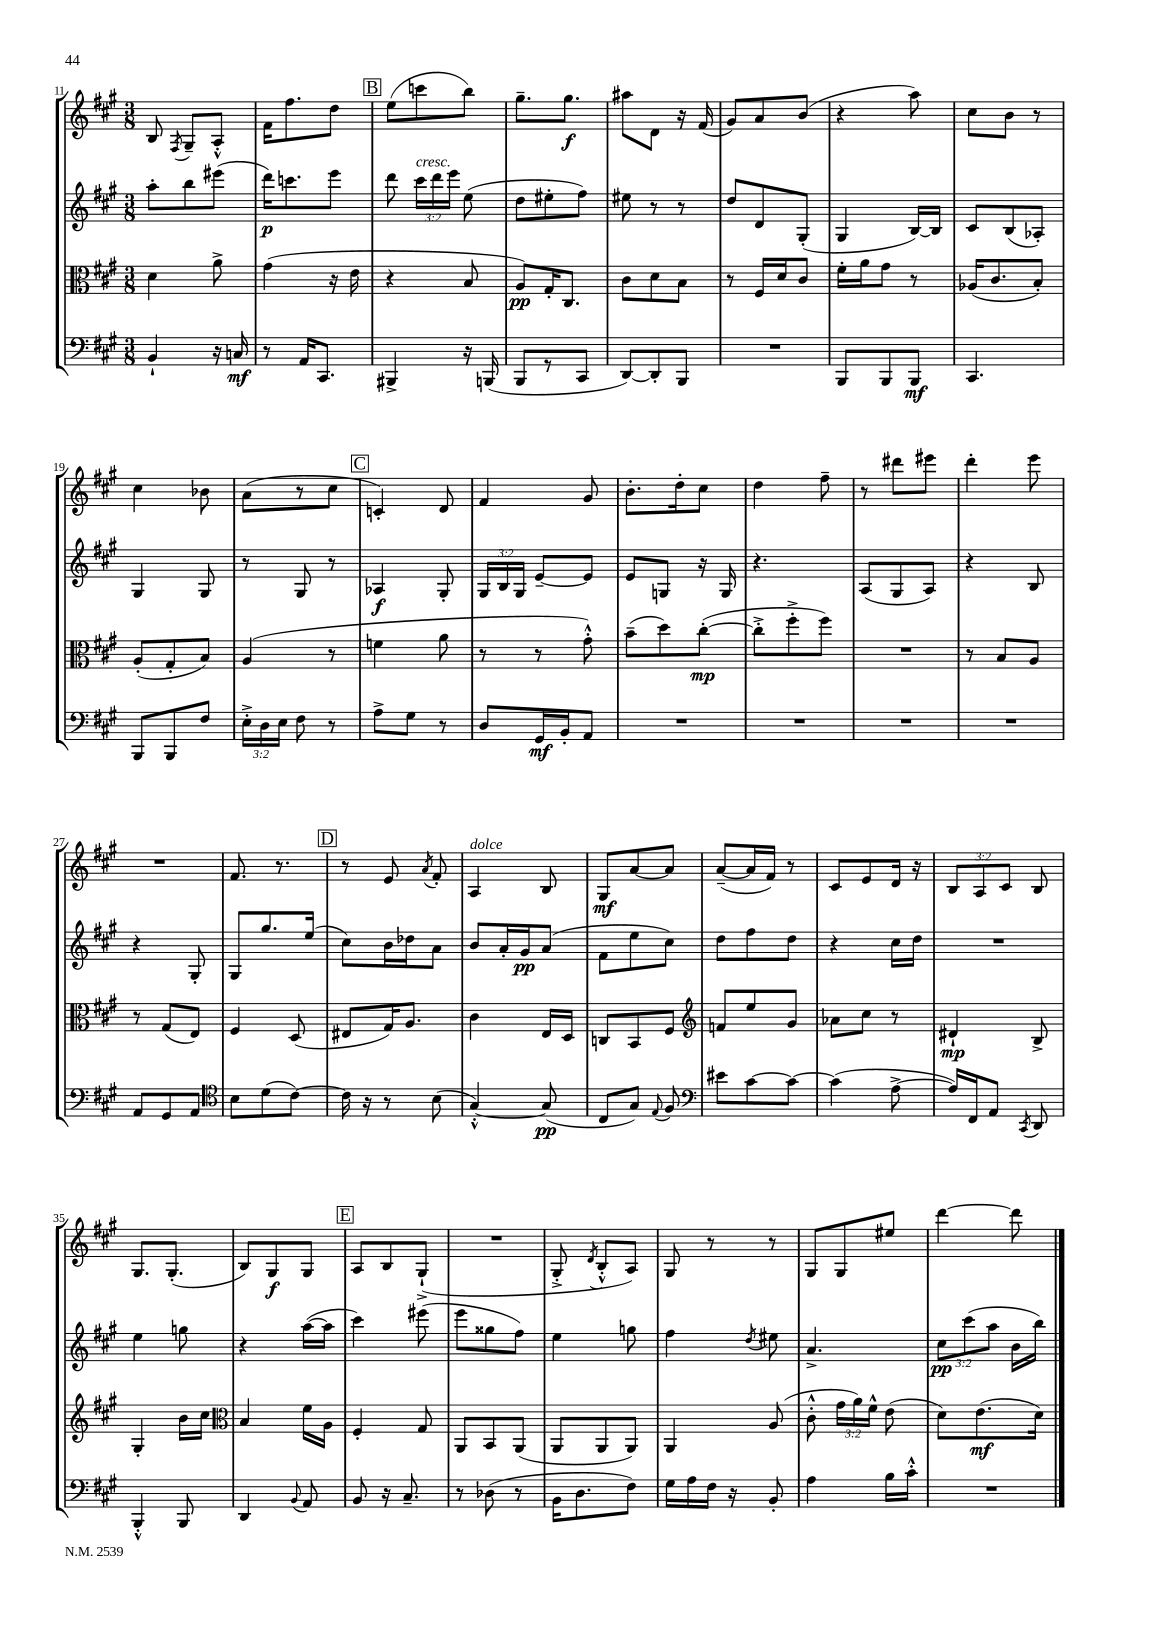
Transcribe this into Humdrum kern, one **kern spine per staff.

**kern	**dynam	**kern	**dynam	**kern	**dynam	**kern	**dynam
*part4	*part4	*part3	*part3	*part2	*part2	*part1	*part1
*staff4	*staff4	*staff3	*staff3	*staff2	*staff2	*staff1	*staff1
*clefF4	*	*clefC3	*	*clefG2	*	*clefG2	*
*k[f#c#g#]	*	*k[f#c#g#]	*	*k[f#c#g#]	*	*k[f#c#g#]	*
*M3/8	*	*M3/8	*	*M3/8	*	*M3/8	*
=11	=11	=11	=11	=11	=11	=11	=11
4BB`/	.	4d\	.	8aa'\L	.	8B/	.
.	.	.	.	.	.	8qF#/	.
.	.	.	.	8bb\	.	8G#~/L	.
16r	.	8a^\	.	(8eee#X\J	.	8A'^^/J	.
16Cn/	mf	.	.	.	.	.	.
=12	=12	=12	=12	=12	=12	=12	=12
8r	.	(4g#\	.	16ddd\KL)	p	16f#\KL	.
.	.	.	.	8.cccn\	.	8.ff#\	.
16AA/KL	.	.	.	.	.	.	.
8.CC#/J	.	.	.	.	.	.	.
.	.	16r	.	8eee\J	.	8dd\J	.
.	.	16e\	.	.	.	.	.
!!LO:REH:place=s1:t=B
=13	=13	=13	=13	=13	=13	=13	=13
4BBB#X^/	.	4r	.	8ddd\	.	(8ee\L	.
!	!	!	!	!LO:TX:a:i:t=cresc.	!	!	!
.	.	.	.	24ccc#\LL	.	8cccn\	.
.	.	.	.	24ddd\	.	.	.
.	.	.	.	24eee\JJ	.	.	.
16r	.	8B/	.	(8ee\	.	8bb\J)	.
(16BBBn/	.	.	.	.	.	.	.
=14	=14	=14	=14	=14	=14	=14	=14
8BBB/L	.	8A/L)	pp	8dd\L	.	8.gg#~\L	.
8r	.	16G#'/K	.	8ee#X'\	.	.	.
.	.	8.C#/J	.	.	.	8.gg#\J	f
8CC#/J	.	.	.	8ff#\J)	.	.	.
=15	=15	=15	=15	=15	=15	=15	=15
[8DD/L)	.	8c#\L	.	8ee#X\	.	8aa#X\L	.
8DD'/]	.	8d\	.	8r	.	8d\J	.
8BBB/J	.	8B\J	.	8r	.	16r	.
.	.	.	.	.	.	(16f#/	.
=16	=16	=16	=16	=16	=16	=16	=16
4.r	.	8r	.	8dd/L	.	8g#/L)	.
.	.	16F#/LL	.	8d/	.	8a/	.
.	.	16d/J	.	.	.	.	.
.	.	8c#/J	.	(8G#'/J	.	(8b/J	.
=17	=17	=17	=17	=17	=17	=17	=17
8BBB/L	.	16f#'\LL	.	4G#/	.	4r	.
.	.	16a\J	.	.	.	.	.
8BBB/	.	8g#\J	.	.	.	.	.
8BBB/J	mf	8r	.	[16B/LL)	.	8aa\)	.
.	.	.	.	16B/JJ]	.	.	.
=18	=18	=18	=18	=18	=18	=18	=18
4.CC#/	.	(16A-X/KL	.	8c#/L	.	8cc#\L	.
.	.	8.c#/	.	.	.	.	.
.	.	.	.	(8B/	.	8b\J	.
.	.	8B'/J)	.	8A-X'/J)	.	8r	.
!!LO:LB:g=z
=19	=19	=19	=19	=19	=19	=19	=19
8BBB/L	.	(8A'/L	.	4G#/	.	4cc#\	.
8BBB/	.	8G#'/	.	.	.	.	.
8F#/J	.	8B/J)	.	8G#/	.	8b-X\	.
=20	=20	=20	=20	=20	=20	=20	=20
24E'^\LL	.	(4A/	.	8r	.	(8a\L	.
24D\	.	.	.	.	.	.	.
24E\JJ	.	.	.	.	.	.	.
8F#\	.	.	.	8G#/	.	8r	.
8r	.	8r	.	8r	.	8cc#\J	.
!!LO:REH:place=s1:t=C
=21	=21	=21	=21	=21	=21	=21	=21
8A^\L	.	4fn\	.	4A-X/	f	4cn'/)	.
8G#\J	.	.	.	.	.	.	.
8r	.	8a\	.	8G#'/	.	8d/	.
=22	=22	=22	=22	=22	=22	=22	=22
8D/L	.	8r	.	24G#/LL	.	4f#/	.
.	.	.	.	24B/	.	.	.
.	.	.	.	24G#/JJ	.	.	.
16GG#/L	mf	8r	.	[8e~/L	.	.	.
16BB'/J	.	.	.	.	.	.	.
8AA/J	.	8g#'^^\)	.	8e/J]	.	8g#/	.
=23	=23	=23	=23	=23	=23	=23	=23
4.r	.	(8b~\L	.	8e/L	.	8.b'\L	.
.	.	8dd\)	.	8Gn/J	.	.	.
.	.	.	.	.	.	16dd'\k	.
.	.	([8cc#'\J	mp	16r	.	8cc#\J	.
.	.	.	.	16G/	.	.	.
=24	=24	=24	=24	=24	=24	=24	=24
4.r	.	8cc#'^\L]	.	4.r	.	4dd\	.
.	.	8ff#'^\	.	.	.	.	.
.	.	8ff#\J)	.	.	.	8ff#~\	.
=25	=25	=25	=25	=25	=25	=25	=25
4.r	.	4.r	.	(8A/L	.	8r	.
.	.	.	.	8G#/	.	8ddd#X\L	.
.	.	.	.	8A/J)	.	8eee#X\J	.
=26	=26	=26	=26	=26	=26	=26	=26
4.r	.	8r	.	4r	.	4ddd'\	.
.	.	8B/L	.	.	.	.	.
.	.	8A/J	.	8B/	.	8eee\	.
!!LO:LB:g=z
=27	=27	=27	=27	=27	=27	=27	=27
8AA/L	.	8r	.	4r	.	4.r	.
8GG#/	.	(8G#/L	.	.	.	.	.
8AA/J	.	8E/J)	.	8G#'/	.	.	.
=28	=28	=28	=28	=28	=28	=28	=28
*clefC4	*	*	*	*	*	*	*
8B\L	.	4F#/	.	8G#/L	.	8.f#/	.
(8d\	.	.	.	8.gg#/	.	.	.
.	.	.	.	.	.	8.r	.
[8c#\J)	.	(8D/	.	.	.	.	.
.	.	.	.	(16ee/Jk	.	.	.
!!LO:REH:place=s1:t=D
=29	=29	=29	=29	=29	=29	=29	=29
16c#\]	.	8E#X/L	.	8cc#\L)	.	8r	.
16r	.	.	.	.	.	.	.
8r	.	16G#/K)	.	16b\L	.	8e/	.
.	.	8.A/J	.	16dd-X\J	.	.	.
.	.	.	.	.	.	8qa/	.
(8B\	.	.	.	8a\J	.	8f#'/	.
=30	=30	=30	=30	=30	=30	=30	=30
!	!	!	!	!	!	!LO:TX:a:i:t=dolce	!
[4G#'^^/)	.	4c#\	.	8b/L	.	4A/	.
.	.	.	.	16a'/L	.	.	.
.	.	.	.	16g#/J	pp	.	.
(8G#/]	pp	16E/LL	.	(8a/J	.	8B/	.
.	.	16D/JJ	.	.	.	.	.
=31	=31	=31	=31	=31	=31	=31	=31
8C#/L	.	8Cn/L	.	8f#\L	.	8G#/L	mf
8G#/J)	.	8BB/	.	8ee\	.	[8a/	.
8qqE/	.	.	.	.	.	.	.
8F#/	.	8F#/J	.	8cc#\J)	.	8a/J]	.
=32	=32	=32	=32	=32	=32	=32	=32
*clefF4	*	*clefG2	*	*	*	*	*
8e#X\L	.	8fn/L	.	8dd\L	.	([8a~/L	.
[8c#\	.	8ee/	.	8ff#\	.	16a/L]	.
.	.	.	.	.	.	16f#/JJ)	.
8c#\J_	.	8g#/J	.	8dd\J	.	8r	.
=33	=33	=33	=33	=33	=33	=33	=33
(4c#\]	.	8a-X\L	.	4r	.	8c#/L	.
.	.	8cc#\J	.	.	.	8e/	.
[8A^\	.	8r	.	16cc#\LL	.	16d/Jk	.
.	.	.	.	16dd\JJ	.	16r	.
=34	=34	=34	=34	=34	=34	=34	=34
16A/LL])	.	4d#X`/	mp	4.r	.	12B/L	.
16FF#/J	.	.	.	.	.	.	.
.	.	.	.	.	.	12A/	.
8AA/J	.	.	.	.	.	.	.
.	.	.	.	.	.	12c#/J	.
8qCC#/	.	.	.	.	.	.	.
8DD/	.	8B^/	.	.	.	8B/	.
!!LO:LB:g=z
=35	=35	=35	=35	=35	=35	=35	=35
4BBB'^^/	.	4G#'/	.	4ee\	.	8.G#/L	.
.	.	.	.	.	.	(8.G#'/J	.
8BBB/	.	16b\LL	.	8ggn\	.	.	.
.	.	16cc#\JJ	.	.	.	.	.
=36	=36	=36	=36	=36	=36	=36	=36
*	*	*clefC3	*	*	*	*	*
4DD/	.	4B/	.	4r	.	8B/L)	.
.	.	.	.	.	.	8G#/	f
8qqBB/	.	.	.	.	.	.	.
8AA/	.	16f#\LL	.	([16aa\LL	.	8G#/J	.
.	.	16A\JJ	.	16aa\JJ]	.	.	.
!!LO:REH:place=s1:t=E
=37	=37	=37	=37	=37	=37	=37	=37
8BB/	.	4F#'/	.	4ccc#\)	.	8A/L	.
16r	.	.	.	.	.	8B/	.
8.C#~/	.	.	.	.	.	.	.
.	.	8G#/	.	(8eee#X\	.	(8G#`^/J	.
=38	=38	=38	=38	=38	=38	=38	=38
8r	.	8AA/L	.	8eee\L	.	4.r	.
(8D-X\	.	8BB/	.	8gg##X\	.	.	.
8r	.	(8AA/J	.	8ff#\J)	.	.	.
=39	=39	=39	=39	=39	=39	=39	=39
16BB\KL	.	8AA/L	.	4ee\	.	8G#'^/	.
8.D\	.	.	.	.	.	.	.
.	.	.	.	.	.	8qd/	.
.	.	8AA/	.	.	.	8B'^^/L	.
8F#\J)	.	8AA/J)	.	8ggn\	.	8A/J)	.
=40	=40	=40	=40	=40	=40	=40	=40
16G#\LL	.	4AA/	.	4ff#\	.	8G#/	.
16A\	.	.	.	.	.	.	.
16F#\JJ	.	.	.	.	.	8r	.
16r	.	.	.	.	.	.	.
.	.	.	.	8qdd/	.	.	.
8BB'/	.	(8A/	.	8ee#X\	.	8r	.
=41	=41	=41	=41	=41	=41	=41	=41
4A\	.	8c#'^^\	.	4.a^/	.	8G#/L	.
.	.	24g#\LL	.	.	.	8G#/	.
.	.	24a\)	.	.	.	.	.
.	.	24f#^^\JJ	.	.	.	.	.
16B\LL	.	(8e\	.	.	.	8ee#X/J	.
16c#'^^\JJ	.	.	.	.	.	.	.
=42	=42	=42	=42	=42	=42	=42	=42
4.r	.	8d\L)	.	12cc#\L	pp	[4ddd\	.
.	.	.	.	(12ccc#\	.	.	.
.	.	(8.e\	mf	.	.	.	.
.	.	.	.	12aa\J	.	.	.
.	.	.	.	16b\LL	.	8ddd\]	.
.	.	16d\Jk)	.	16bb\JJ)	.	.	.
==	==	==	==	==	==	==	==
*-	*-	*-	*-	*-	*-	*-	*-
